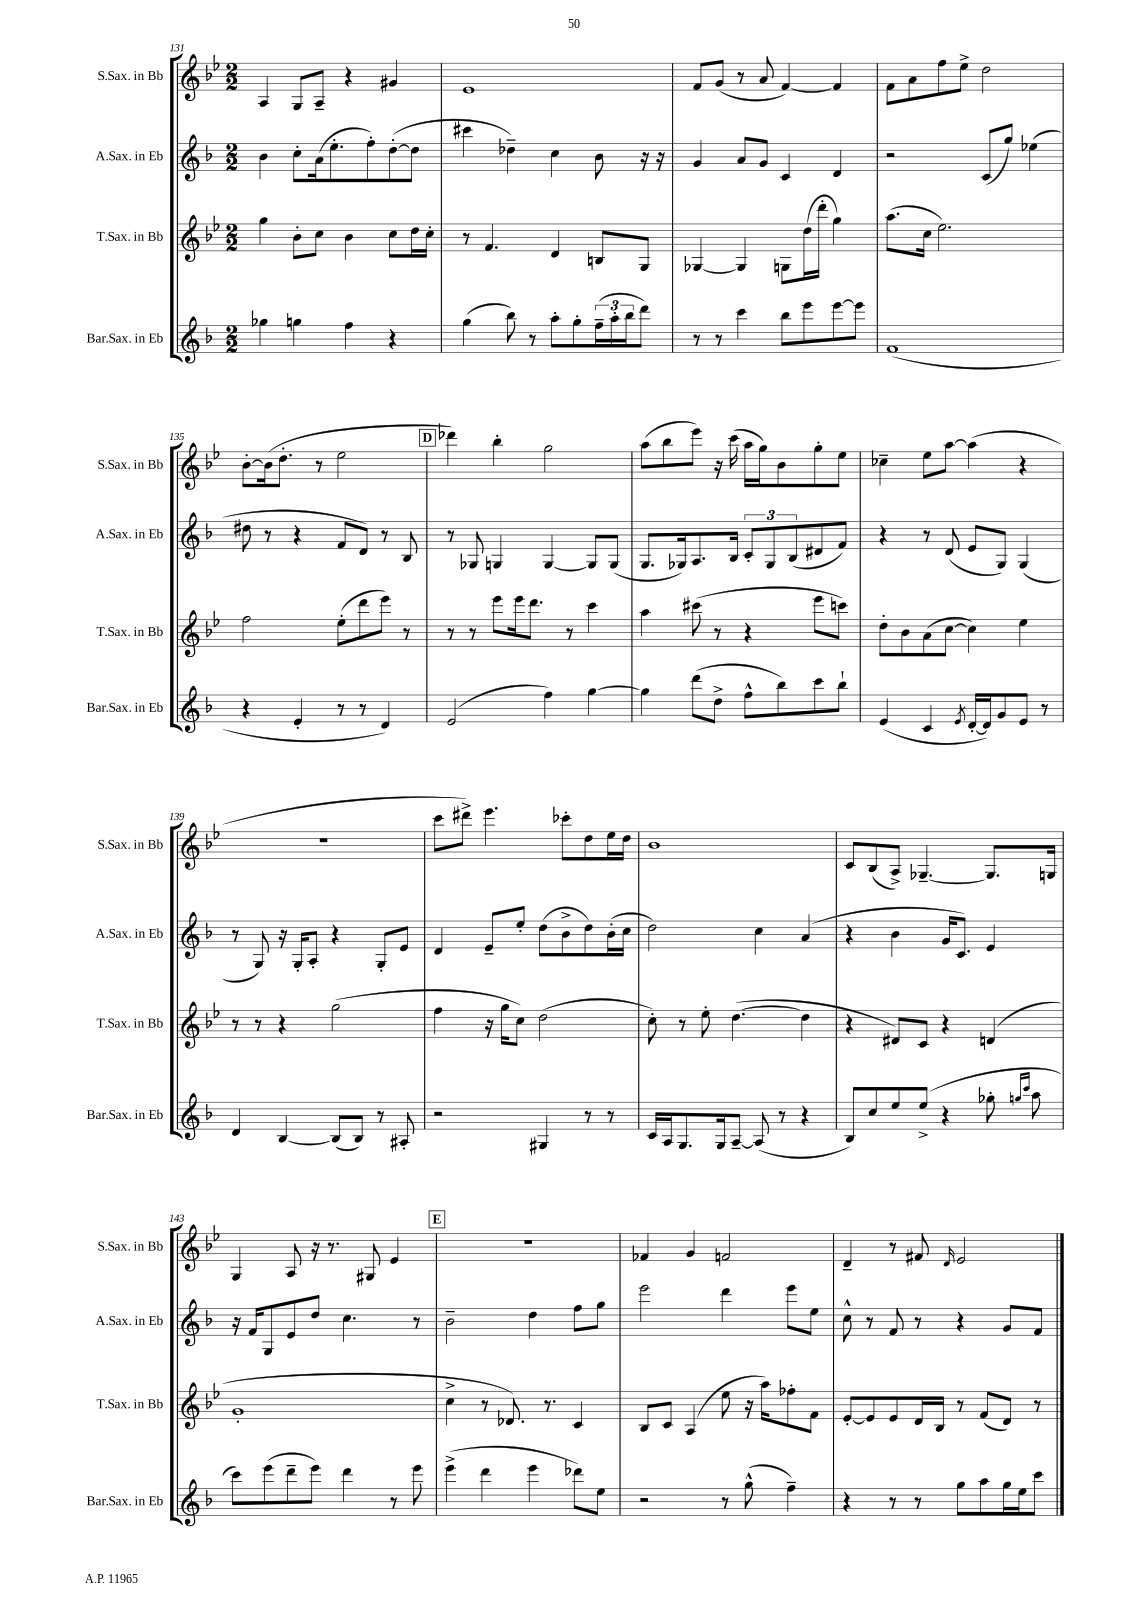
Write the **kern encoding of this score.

**kern	**kern	**kern	**kern
*staff4	*staff3	*staff2	*staff1
*clefG2	*clefG2	*clefG2	*clefG2
*k[b-]	*k[b-e-]	*k[b-]	*k[b-e-]
*M2/2	*M2/2	*M2/2	*M2/2
4gg-	4gg	4b-	4A
4gg	8b-'	8cc'	8G
.	8cc	(16a	8A~
.	.	8.ee'	.
4ff	4b-	.	4r
.	.	8ff')	.
4r	8cc	([8dd'	4g#
.	16dd	8dd]	.
.	16cc'	.	.
=	=	=	=
(4gg	8r	4ccc#	1e-
.	4.f	.	.
8bb-)	.	4dd-~)	.
8r	.	.	.
8aa'	4d	4cc	.
8gg'	.	.	.
(24ff~	8B	8b-	.
24aa'	.	.	.
24bb-	.	.	.
8ddd)	8G	16r	.
.	.	16r	.
=	=	=	=
8r	[4G-	4g	8f
8r	.	.	(8g
4ccc	4G-]	8a	8r
.	.	8g	8a
8bb-	8G	4c	[4f)
8eee	(16dd	.	.
.	16ddd'	.	.
[8eee	4gg)	4d	4f]
8eee]	.	.	.
=	=	=	=
(1f	(8.aa	2r	8f
.	.	.	8a
.	16cc	.	.
.	2.ee-)	.	8ff
.	.	.	8ee-^
.	.	(8c	2dd
.	.	8gg)	.
.	.	(4ee-	.
=	=	=	=
4r	2ff	8dd#	[8b-'
.	.	8r	(16b-]
.	.	.	8.dd'
4e'	.	4r	.
.	.	.	8r
8r	(8ee-'	8f	2ee-
8r	8ddd	8d)	.
4d)	8eee-)	8r	.
.	8r	8B-	.
=	=	=	=
(2e	8r	8r	4ddd-)
.	8r	8G-	.
.	8eee-	4G	4bb-'
.	16eee-	.	.
.	8.ddd	.	.
4ff)	.	[4G	2gg
.	8r	.	.
[4gg	4ccc	8G]	.
.	.	(8G	.
=	=	=	=
4gg]	4aa	8.G	(8aa
.	.	.	8bb-
.	.	16G-)	.
(8ddd	(8ccc#	8.A	8eee-)
8dd^	8r	.	16r
.	.	16B-	(16ccc
8ff^^	4r	12c'	16aa
.	.	.	16gg)
.	.	12G-	.
8bb-)	.	.	8b-
.	.	(12B-	.
8ccc	8eee-	8d#	8gg'
8bb-`	8ccc)	8f)	8ee-
=	=	=	=
(4e	8dd'	4r	4cc-~
.	8b-	.	.
4c	(8a	8r	8ee-
.	[8cc	(8d	[8aa
8qe	.	.	.
[16d'	4cc])	8e	(4aa]
16d])	.	.	.
8g	.	8G)	.
8e	4ee-	(4G	4r
8r	.	.	.
=	=	=	=
4d	8r	8r	1r
.	8r	8G)	.
[4B-	4r	16r	.
.	.	16G'	.
.	.	8A'	.
(8B-]	(2gg	4r	.
8B-)	.	.	.
8r	.	8G'	.
8A#'	.	8e	.
=	=	=	=
2r	4ff	4d	8ccc
.	.	.	8ddd#^)
.	16r	8e~	4.eee-
.	16gg	.	.
.	8cc)	8ee'	.
4G#	(2dd	(8dd	.
.	.	8b-^	8ccc-'
8r	.	8dd)	8dd
8r	.	(16b-'	16ee-
.	.	16cc	16dd
=	=	=	=
16c	8cc')	2dd)	1b-
16A	.	.	.
8.G	8r	.	.
.	8ee-'	.	.
16G	.	.	.
[8A~	([4.dd	.	.
(8A]	.	4cc	.
8r	.	.	.
4r	4dd]	(4a	.
=	=	=	=
8B-)	4r	4r	8c
8cc	.	.	(8B-
8ee	8d#)	4b-	8A^)
(8ee^	8c	.	[4.G-~
4r	4r	16g	.
.	.	8.c)	.
8gg-'	(4d	4e	8.G-]
16qqgg	.	.	.
16qqccc	.	.	.
8aa	.	.	.
.	.	.	16G
=	=	=	=
8ccc)	1g'	16r	4G
.	.	16f	.
(8eee	.	8G	.
8ddd~	.	8e	8A
8eee)	.	8dd	16r
.	.	.	8.r
4ddd	.	4.cc	.
.	.	.	8G#
8r	.	.	4e-
8eee	.	8r	.
=	=	=	=
(4eee^	4cc^	2b-~	1r
4ddd	8r	.	.
.	8.d-)	.	.
4eee	.	4dd	.
.	8.r	.	.
8ddd-)	4c	8ff	.
8ee	.	8gg	.
=	=	=	=
2r	8B-	2eee	4f-
.	8c	.	.
.	(4A	.	4g
8r	8ee-	4ddd	2f
(8gg^^	16r	.	.
.	16aa)	.	.
4ff~)	8ff-'	8eee	.
.	8f	8ee	.
=	=	=	=
4r	[8e-'	8cc^^	4d~
.	8e-]	8r	.
8r	8e-	8f	8r
8r	16d	8r	8f#
.	16B-	.	.
.	.	.	16qqd
8gg	8r	4r	2e-
8aa	(8f	.	.
16gg	8d)	8g	.
16ee	.	.	.
8ccc	8r	8f	.
==	==	==	==
*-	*-	*-	*-
